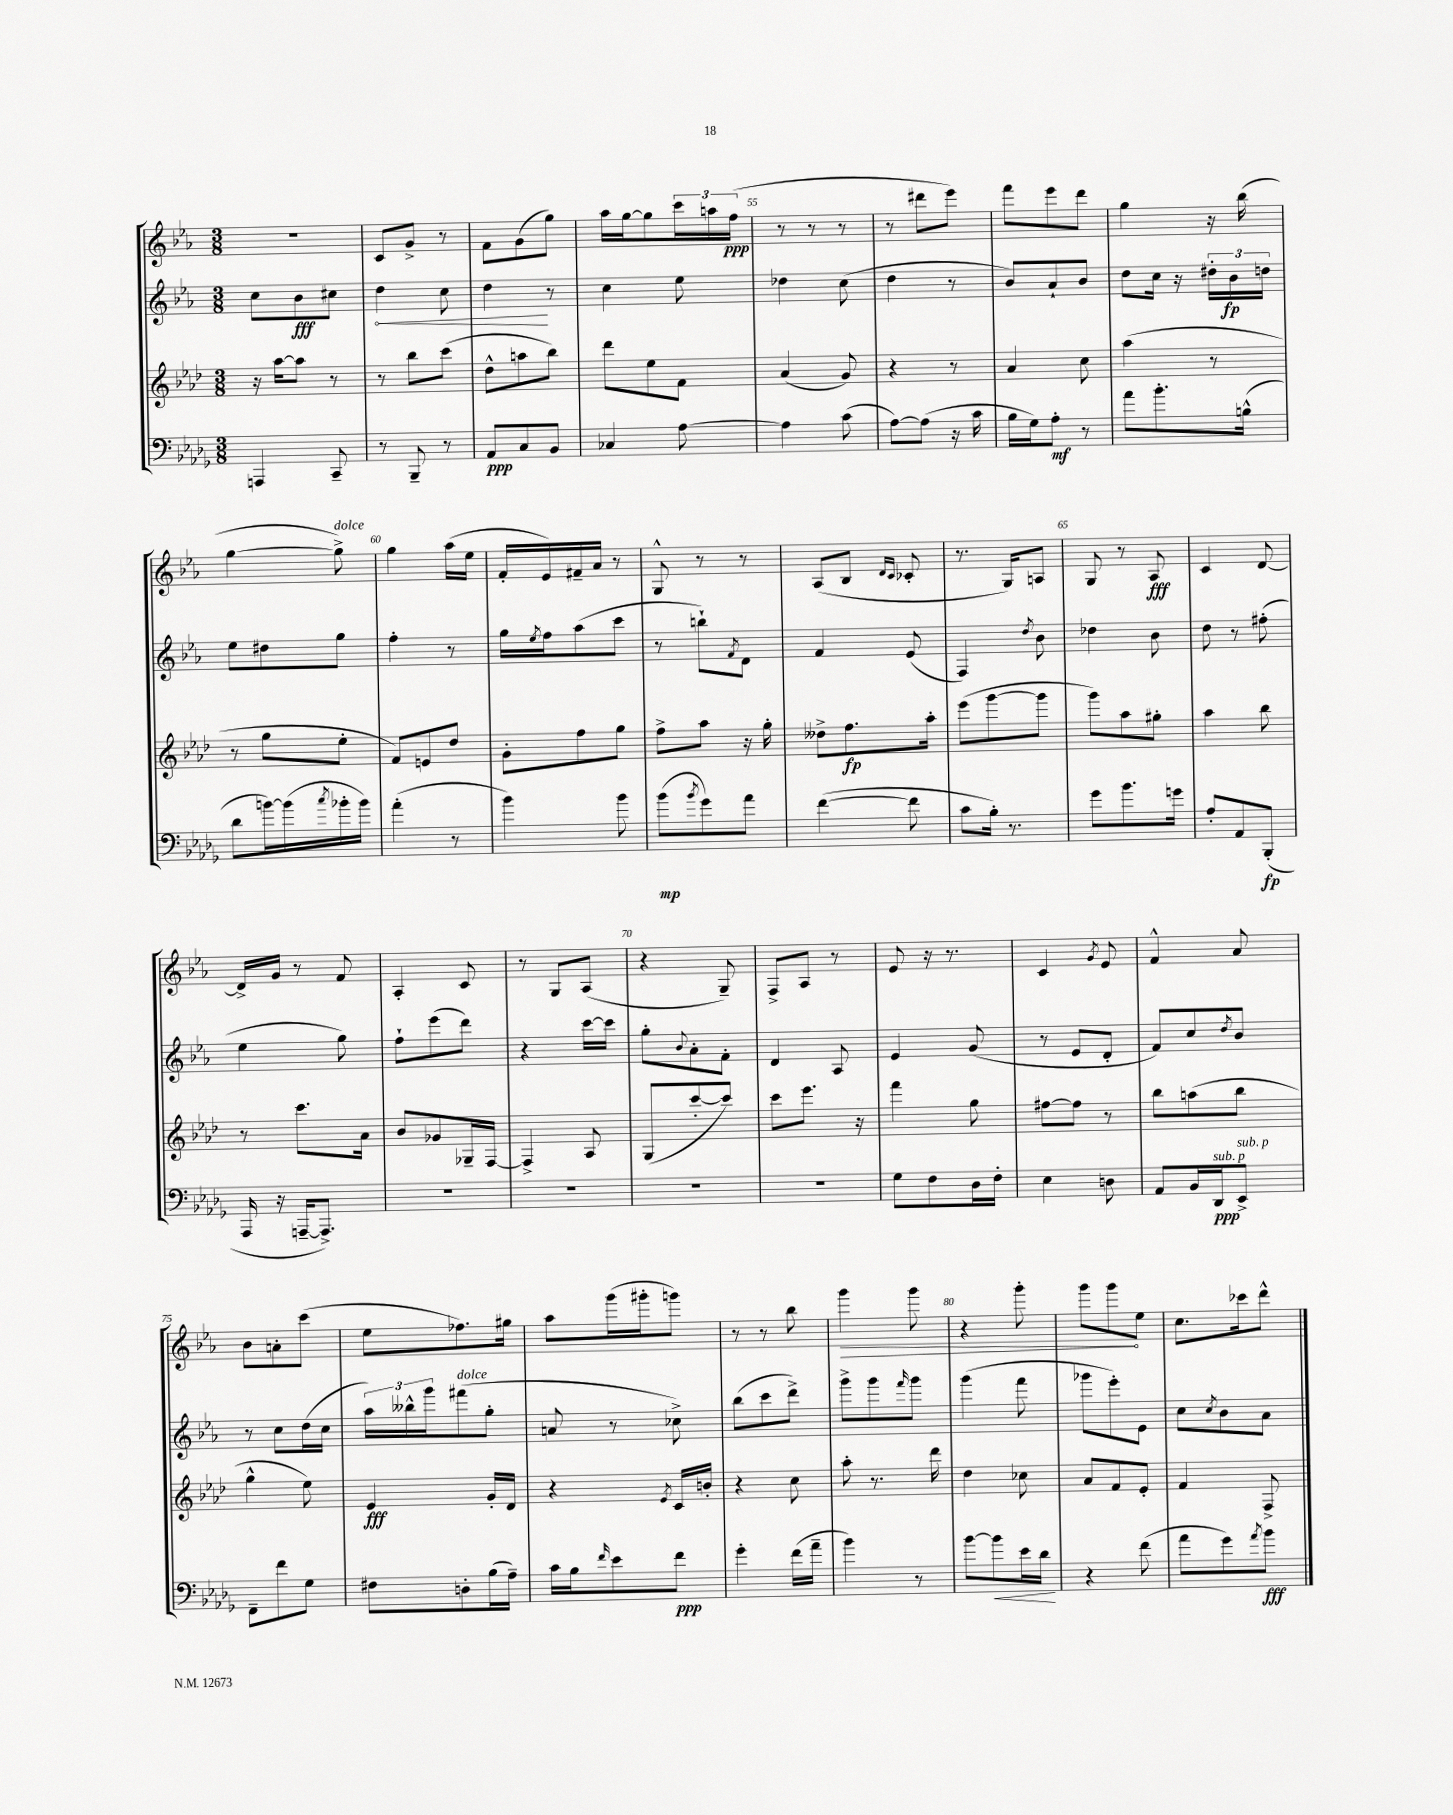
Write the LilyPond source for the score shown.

<<
\new StaffGroup <<
\new Staff = "s0" {
    \clef treble \key ees \major \numericTimeSignature \time 3/8
    R4. |
    c'8 g'8-> r8 |
    f'8 g'8( g''8) |
    aes''16 g''16~ g''8 \tuplet 3/2 { c'''16 a''16 f''16\ppp( } |
    r8 r8 r8 |
    r8 dis'''8 ees'''8) |
    f'''8 ees'''8 d'''8 |
    g''4 r16 bes''16( |
    g''4~ g''8->^\markup { \italic "dolce" }) |
    g''4 aes''16( ees''16 |
    f'16-. ees'16) fis'16-- aes'16 r8 |
    g8-^ r8 r8 |
    aes8( bes8 \grace { d'16 c'16 } ces'8-. |
    r8. g16) a8 |
    g8 r8 aes8\fff |
    c'4 d'8~ |
    d'16-> g'16 r8 f'8 |
    aes4-. c'8 |
    r8 g8 aes8( |
    r4 g8--) |
    f8-> aes8 r8 |
    ees'8 r16 r8. |
    c'4 \acciaccatura { g'8 } ees'8 |
    f'4-^ aes'8 |
    bes'8 a'8-. c'''8( |
    ees''8 fes''8.) gis''16 |
    aes''8 g'''16( gis'''16-. g'''8) |
    r8 r8 bes''8 |
    \once \override Hairpin.circled-tip = ##t g'''4\> g'''8 |
    r4 g'''8-. |
    g'''8 g'''8\! ees''8 |
    c''8. ces'''16 d'''8-^ \bar "|." |
}
\new Staff = "s1" {
    \clef treble \key ees \major \numericTimeSignature \time 3/8
    c''8 bes'8\fff cis''8 |
    \once \override Hairpin.circled-tip = ##t d''4\< c''8 |
    d''4\! r8 |
    c''4 ees''8 |
    des''4 c''8( |
    d''4 r8 |
    bes'8) aes'8-! bes'8 |
    d''8 c''16 r16 \tuplet 3/2 { dis''16-. bes'16\fp d''16 } |
    ees''8 dis''8 g''8 |
    f''4-. r8 |
    g''16 \acciaccatura { ees''8 } f''16 aes''8( c'''8 |
    r8 b''8-!) \acciaccatura { f'8 } d'8 |
    f'4 ees'8( |
    f4) \acciaccatura { d''8 } bes'8 |
    des''4 bes'8 |
    d''8 r8 fis''8-.( |
    ees''4 g''8) |
    f''8-! ees'''8( d'''8) |
    r4 c'''16~ c'''16 |
    g''8-. \appoggiatura { bes'8 } aes'8-. f'8-. |
    d'4 aes8 |
    ees'4 g'8( |
    r8 ees'8 d'8-. |
    f'8) c''8 \acciaccatura { d''8 } bes'8 |
    r8 c''8 d''16( c''16 |
    \tuplet 3/2 { aes''16) beses''16-^ g'''16 } fis'''8^\markup { \italic "dolce" }( g''8-. |
    a'8 r8 ces''8->) |
    bes''8( c'''8 d'''8->) |
    g'''8-> g'''8 \grace { f'''16 } g'''8 |
    g'''4( f'''8 |
    ges'''8 ees'''8-.) ees'8 |
    c''8 \acciaccatura { c''8 } bes'8 aes'8 \bar "|." |
}
\new Staff = "s2" {
    \clef treble \key aes \major \numericTimeSignature \time 3/8
    r16 aes''16~ aes''8 r8 |
    r8 bes''8 c'''8( |
    des''8-^ a''8 bes''8) |
    des'''8 ees''8 f'8 |
    aes'4( g'8) |
    r4 r8 |
    aes'4 c''8 |
    aes''4( r8 |
    r8 g''8 ees''8-. |
    f'8) e'8 des''8 |
    g'8-. f''8 g''8 |
    f''8-> aes''8 r16 g''16-. |
    deses''8-> f''8.\fp aes''16-. |
    ees'''8( g'''8~ g'''8 |
    g'''8) aes''8 gis''8-. |
    aes''4 bes''8 |
    r8 c'''8. aes'16 |
    bes'8 ges'8 ges16-- f16~ |
    f4-> aes8 |
    g8( c'''8~-. c'''8) |
    c'''8 ees'''8. r16 |
    f'''4 g''8 |
    fis''8~ fis''8 r8 |
    bes''8 a''8( bes''8 |
    g''4-^ ees''8) |
    ees'4\fff g'16-. des'16 |
    r4 \acciaccatura { ees'8 } c'16 b'16-. |
    r4 c''8 |
    aes''8-. r8. des'''16 |
    des''4 ces''8 |
    aes'8 f'8 ees'8-. |
    f'4 f8-> \bar "|." |
}
\new Staff = "s3" {
    \clef bass \key des \major \numericTimeSignature \time 3/8
    a,,4 c,8-- |
    r8 bes,,8-- r8 |
    aes,8\ppp c8 bes,8 |
    ces4 aes8~ |
    aes4 c'8( |
    aes8~) aes8( r16 c'16 |
    bes16 ges16) aes8-.\mf r8 |
    aes'8 bes'8.-. b16-^( |
    des'8 b'16~) b'16( \acciaccatura { c''8 } bes'16-. bes'16) |
    aes'4-.( r8 |
    bes'4) bes'8 |
    bes'8\mp( \acciaccatura { bes'8 } ges'8) aes'8 |
    f'4~( f'8 |
    c'8 bes16-.) r8. |
    ges'8 bes'8. g'16 |
    aes8-. aes,8 bes,,8-.\fp( |
    aes,,16 r16 a,,16~-- a,,8.->) |
    R4. |
    R4. |
    R4. |
    R4. |
    ges8 f8 des16 f16-. |
    ees4 d8 |
    aes,8 bes,16 des,16\ppp^\markup { \italic "sub. p" } ees,8->^\markup { \italic "sub. p" } |
    f,8-- f'8 ges8 |
    fis8 d8-. bes16( aes16--) |
    c'16 bes16 \grace { f'16 } ees'8 f'8\ppp |
    ges'4-. f'16( aes'16-- |
    bes'4) r8 |
    bes'8~ bes'8\< ees'16 des'16\! |
    r4 f'8( |
    aes'8 ges'8) \acciaccatura { aes'8 } bes'8\fff \bar "|." |
}
>>
>>
\layout { \context { \Score currentBarNumber = #51 \override BarNumber.break-visibility = ##(#f #t #t) barNumberVisibility = #(every-nth-bar-number-visible 5) } }
